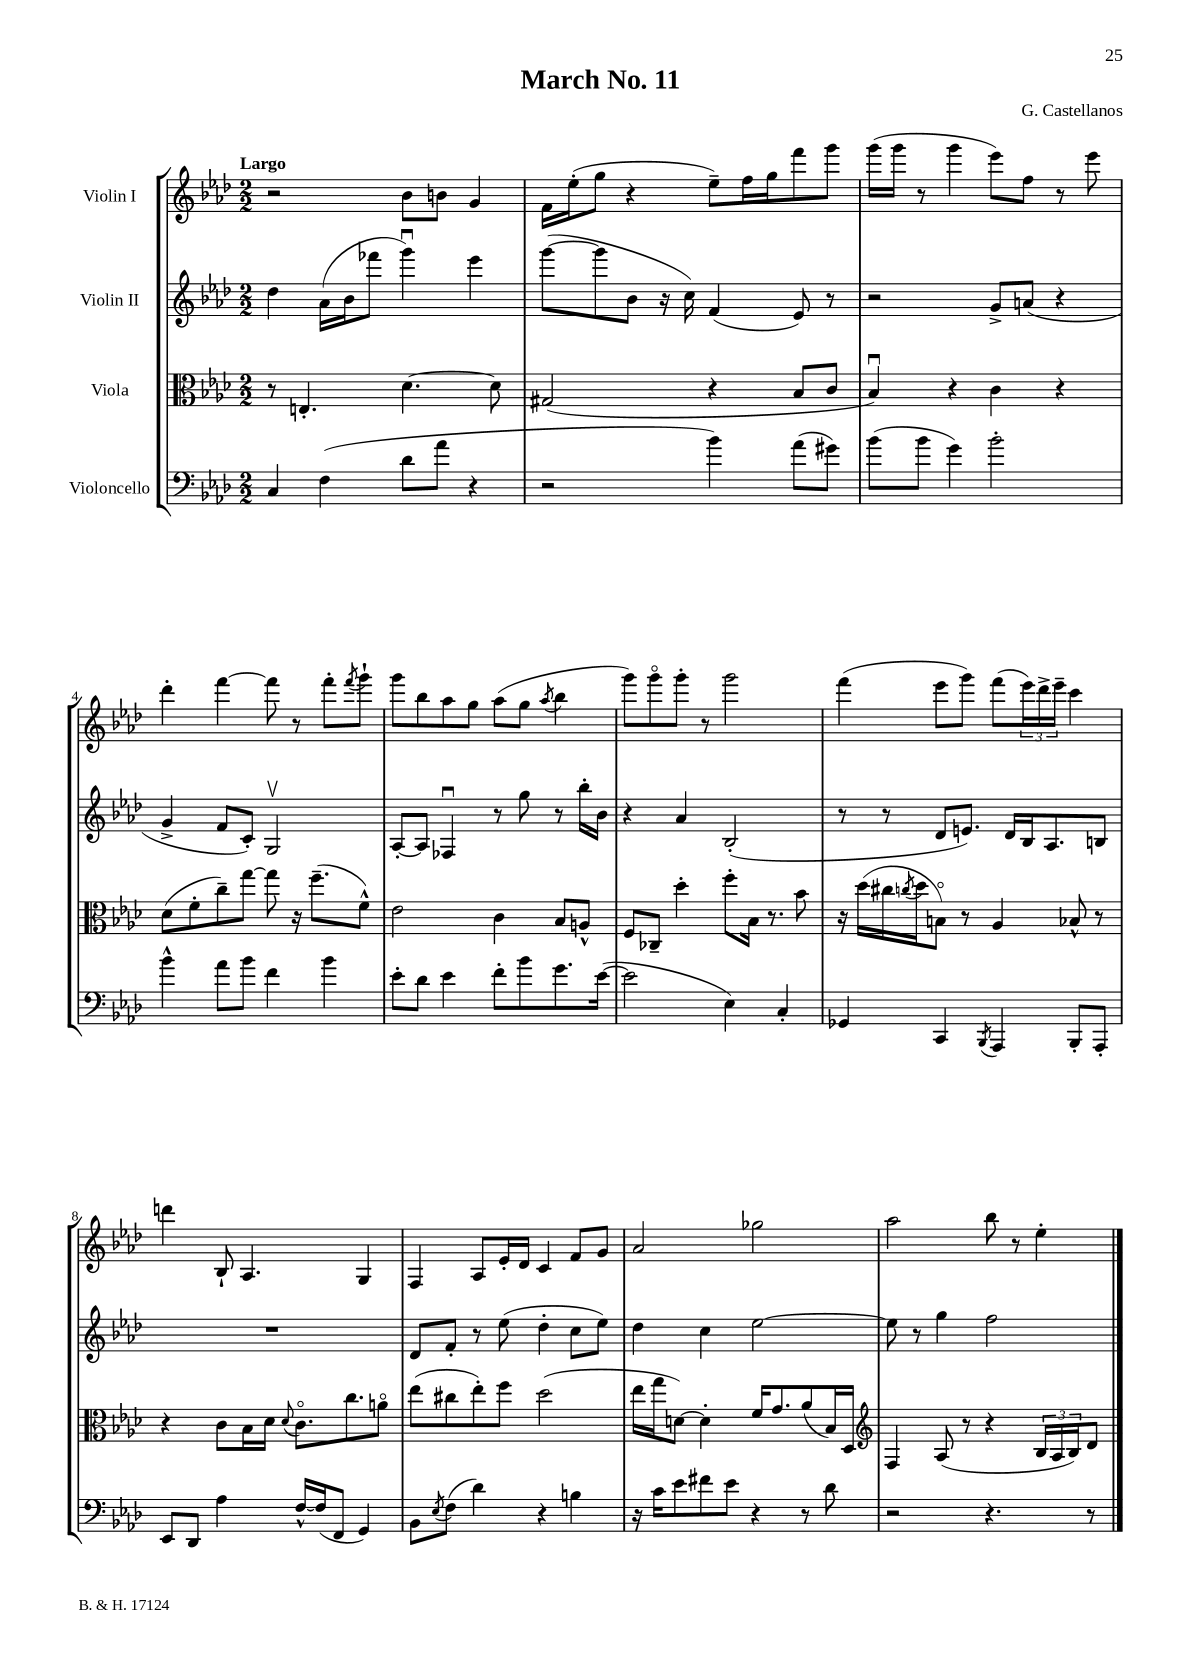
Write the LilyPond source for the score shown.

\header { title = "March No. 11" composer = "G. Castellanos" }
<<
\new StaffGroup <<
\new Staff = "s0" \with { instrumentName = "Violin I" } {
    \clef treble \key aes \major \numericTimeSignature \time 2/2 \tempo "Largo"
    r2 bes'8 b'8 g'4 |
    f'16 ees''16-.( g''8 r4 ees''8--) f''16 g''16 f'''8 g'''8 |
    g'''16( g'''16 r8 g'''4 ees'''8) f''8 r8 ees'''8 |
    des'''4-. f'''4~ f'''8 r8 f'''8-. \acciaccatura { f'''8 } g'''8-! |
    g'''8 bes''8 aes''8 g''8 aes''8( g''8 \acciaccatura { aes''8 } bes''4 |
    g'''8) g'''8\flageolet g'''8-. r8 g'''2 |
    f'''4( ees'''8 g'''8) f'''8( \tuplet 3/2 { ees'''16) des'''16-> ees'''16-- } c'''4 |
    d'''4 bes8-! aes4. g4 |
    f4 aes8 ees'16-. des'16 c'4 f'8 g'8 |
    aes'2 ges''2 |
    aes''2 bes''8 r8 ees''4-. \bar "|." |
}
\new Staff = "s1" \with { instrumentName = "Violin II" } {
    \clef treble \key aes \major \numericTimeSignature \time 2/2
    des''4 aes'16( bes'16 fes'''8 g'''4\downbow) ees'''4 |
    g'''8~( g'''8 bes'8 r16 c''16) f'4( ees'8) r8 |
    r2 g'8-> a'8( r4 |
    g'4-> f'8 c'8-.) g2\upbow |
    aes8~-. aes8 fes4\downbow r8 g''8 r8 bes''16-. bes'16 |
    r4 aes'4 bes2-.( |
    r8 r8 des'8 e'8.) des'16 bes16 aes8. b8 |
    R1 |
    des'8 f'8-. r8 ees''8( des''4-. c''8 ees''8) |
    des''4 c''4 ees''2~ |
    ees''8 r8 g''4 f''2 \bar "|." |
}
\new Staff = "s2" \with { instrumentName = "Viola" } {
    \clef alto \key aes \major \numericTimeSignature \time 2/2
    r8 e4.-. des'4.~ des'8 |
    gis2( r4 bes8 c'8 |
    bes4\downbow) r4 c'4 r4 |
    des'8( f'8-. c''8--) g''8~ g''8 r16 f''8.--( f'8-^) |
    ees'2 c'4 bes8 a8-^ |
    f8 ces8-- des''4-. f''8-. bes16 r8. bes'8 |
    r16 des''16( cis''16 \acciaccatura { c''8 } des''16 b8\flageolet) r8 aes4 bes8-^ r8 |
    r4 c'8 bes16 des'16 \appoggiatura { des'8 } c'8.\flageolet c''8. a'8\flageolet |
    ees''8( cis''8 ees''8-.) f''8 des''2( |
    ees''16 g''16 d'8~) d'4-. f'16 g'8. aes'8( bes16) des16 |
    \clef treble f4 aes8( r8 r4 \tuplet 3/2 { bes16 aes16 bes16) } des'8 \bar "|." |
}
\new Staff = "s3" \with { instrumentName = "Violoncello" } {
    \clef bass \key aes \major \numericTimeSignature \time 2/2
    c4 f4( des'8 aes'8 r4 |
    r2 bes'4) aes'8( gis'8) |
    bes'8( bes'8 g'4) bes'2-. |
    bes'4-^ aes'8 bes'8 f'4 bes'4 |
    ees'8-. des'8 ees'4 f'8-. bes'8 g'8. ees'16~( |
    ees'2 ees4) c4-. |
    ges,4 c,4 \acciaccatura { bes,,8 } aes,,4 bes,,8-. aes,,8-. |
    ees,8 des,8 aes4 f16~-^ f16( f,8 g,4) |
    bes,8 \acciaccatura { ees8 } f8( des'4) r4 b4 |
    r16 c'16 ees'8 fis'8 ees'8 r4 r8 des'8 |
    r2 r4. r8 \bar "|." |
}
>>
>>
